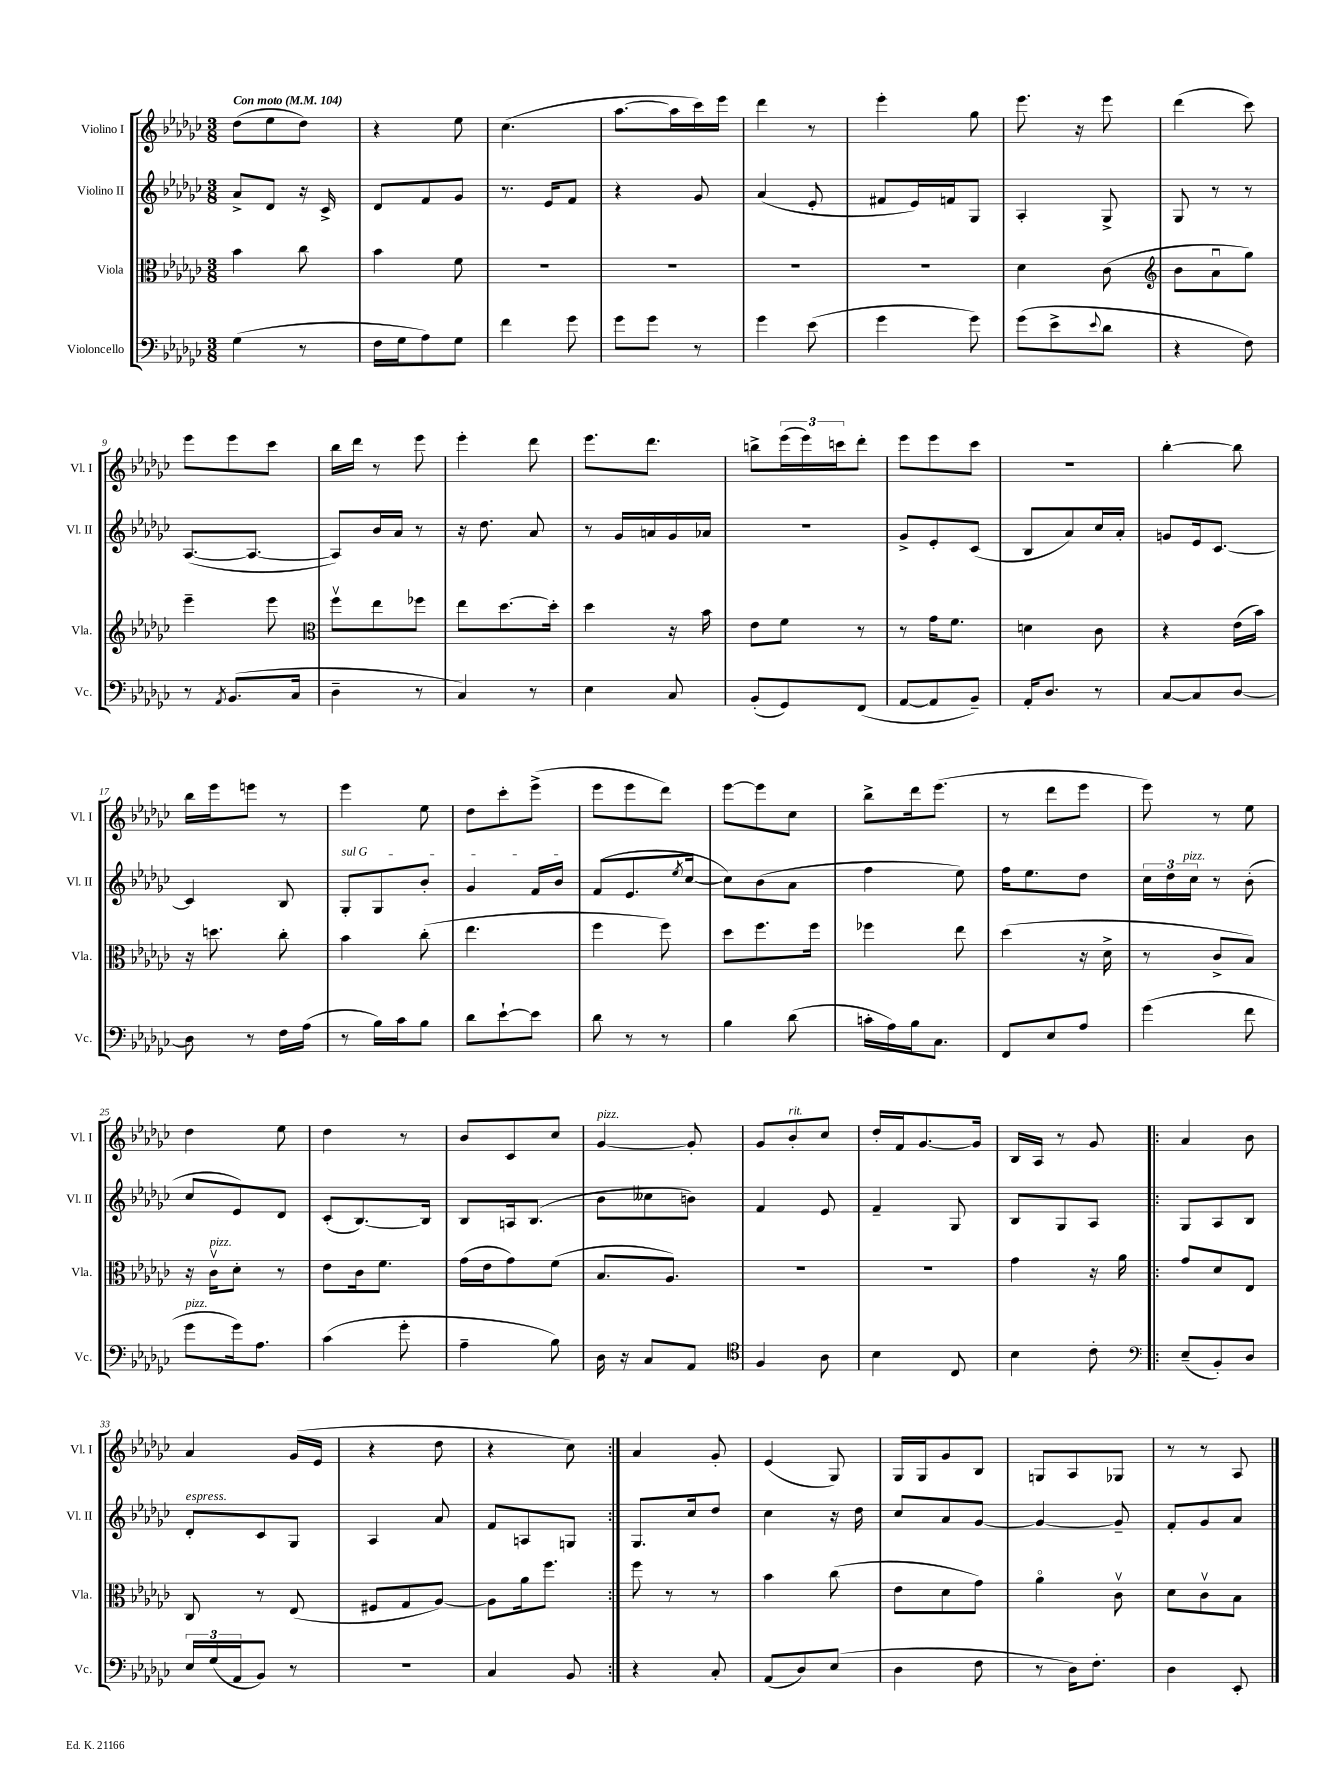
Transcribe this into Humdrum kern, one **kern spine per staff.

**kern	**kern	**kern	**kern
*staff4	*staff3	*staff2	*staff1
*clefF4	*clefC3	*clefG2	*clefG2
*k[b-e-a-d-g-c-]	*k[b-e-a-d-g-c-]	*k[b-e-a-d-g-c-]	*k[b-e-a-d-g-c-]
*M3/8	*M3/8	*M3/8	*M3/8
*MM104	*MM104	*MM104	*MM104
(4G-	4b-	8a-^	(8dd-
.	.	8d-	8ee-
8r	8cc-	16r	8dd-)
.	.	16c-^	.
=	=	=	=
16F	4b-	8d-	4r
16G-	.	.	.
8A-)	.	8f	.
8G-	8f	8g-	8ee-
=	=	=	=
4f	4.r	8.r	(4.cc-
.	.	16e-	.
8g-	.	8f	.
=	=	=	=
8g-	4.r	4r	[8.aa-
8g-	.	.	.
.	.	.	16aa-]
8r	.	8g-	16ccc-)
.	.	.	16eee-
=	=	=	=
4g-	4.r	(4a-	4ddd-
(8e-	.	8e-'	8r
=	=	=	=
4g-	4.r	8f#	4eee-'
.	.	16e-)	.
.	.	16f	.
8g-)	.	8G-	8gg-
=	=	=	=
(8g-	4d-	4A-'	8.eee-
8e-^	.	.	.
.	.	.	16r
8qqe-	.	.	.
8d-	(8c-	8G-^	8eee-
=	=	=	=
*	*clefG2	*	*
4r	8b-	8G-	(4ddd-
.	8a-u	8r	.
8F)	8gg-)	8r	8ccc-)
=	=	=	=
8r	4eee-~	([8.A-	8eee-
8qAA-	.	.	.
(8.BB-	.	.	8eee-
.	.	8.A-_	.
.	8eee-	.	8ccc-
16C-	.	.	.
=	=	=	=
*	*clefC3	*	*
4D-~	8ffv	8A-])	16bb-
.	.	.	16ddd-
.	8ee-	16b-	8r
.	.	16a-	.
8r	8ff-	8r	8eee-
=	=	=	=
4C-)	8ee-	16r	4eee-'
.	.	8.dd-	.
.	[8.dd-	.	.
8r	.	8a-	8ddd-
.	16dd-']	.	.
=	=	=	=
4E-	4dd-	8r	8.eee-
.	.	16g-	.
.	.	16a	8.ddd-
8C-	16r	16g-	.
.	16b-	16a-	.
=	=	=	=
(8BB-'	8e-	4.r	8bb^
8GG-)	8f	.	(24eee-
.	.	.	24eee-)
.	.	.	24ccc
(8FF	8r	.	8ddd-'
=	=	=	=
[8AA-	8r	8g-^	8eee-
8AA-]	16g-	8e-'	8eee-
.	8.f	.	.
8BB-~)	.	(8c-	8ccc-
=	=	=	=
16AA-'	4d	8B-	4.r
8.D-	.	.	.
.	.	8a-)	.
8r	8c-	16cc-	.
.	.	16a-'	.
=	=	=	=
[8C-	4r	8g	[4bb-'
8C-]	.	16e-	.
.	.	[8.c-	.
[8D-	(16e-	.	8bb-]
.	16b-)	.	.
=	=	=	=
8D-]	16r	4c-]	16bb-
.	8.dd	.	16eee-
8r	.	.	8eee
16F	8cc-'	8B-	8r
(16A-	.	.	.
=	=	=	=
8r	4b-	8G-'	4eee-
16B-)	.	8G-	.
16c-	.	.	.
8B-	(8cc-'	8b-'	8ee-
=	=	=	=
8d-	4.ee-	4g-	8dd-
[8e-`	.	.	8ccc-'
8e-]	.	16f	(8eee-^
.	.	16b-	.
=	=	=	=
8d-	4ff	(8f	8eee-
8r	.	8.e-	8eee-
8r	8ff)	.	8ddd-)
.	.	8qee-	.
.	.	[16cc-	.
=	=	=	=
4B-	8dd-	8cc-])	[8eee-
.	8.ff	(8b-	8eee-]
(8d-	.	8a-	8cc-
.	16ff	.	.
=	=	=	=
16c'	4ff-	4ff	8bb-^
16A-)	.	.	.
16B-	.	.	16ddd-
8.C-	.	.	(8.eee-
.	8ee-	8ee-)	.
=	=	=	=
8FF	(4dd-	16ff	8r
.	.	8.ee-	.
8E-	.	.	8ddd-
8A-	16r	8dd-	8eee-
.	16d-^	.	.
=	=	=	=
(4g-	8r	24cc-	8eee-)
.	.	24dd-	.
.	.	24cc-	.
.	8c-^	8r	8r
8f	8B-)	(8b-'	8ee-
=	=	=	=
8g-	16r	8cc-	4dd-
.	16c-v	.	.
16g-)	8d-'	8e-)	.
8.A-	.	.	.
.	8r	8d-	8ee-
=	=	=	=
(4c-	8e-	(8c-'	4dd-
.	16c-	[8.B-)	.
.	8.f	.	.
8g-'	.	.	8r
.	.	16B-]	.
=	=	=	=
4A-~	(16g-	8B-	8b-
.	16e-	.	.
.	8g-)	16A	8c-
.	.	(8.B-	.
8B-)	(8f	.	8cc-
=	=	=	=
16D-	8.B-	8b-	[4g-
16r	.	.	.
8C-	.	8cc--	.
.	8.A-)	.	.
8AA-	.	8b)	8g-']
=	=	=	=
*clefC4	*	*	*
4F	4.r	4f	8g-
.	.	.	8b-'
8A-	.	8e-	8cc-
=	=	=	=
4B-	4.r	4f~	16dd-'
.	.	.	16f
.	.	.	[8.g-
8C-	.	8G-	.
.	.	.	16g-]
=	=	=	=
4B-	4g-	8B-	16B-
.	.	.	16A-
.	.	8G-	8r
8c-'	16r	8A-	8g-
.	16a-	.	.
=!|:	=!|:	=!|:	=!|:
*clefF4	*	*	*
(8E-~	8g-	8G-	4a-
8BB-')	8d-	8A-	.
8D-	8E-	8B-	8b-
=	=	=	=
24E-	8C-	8d-'	4a-
(24G-	.	.	.
24AA-	.	.	.
8BB-)	8r	8c-	.
8r	(8E-	8G-	(16g-
.	.	.	16e-
=	=	=	=
4.r	8F#	4A-	4r
.	8G-	.	.
.	[8A-)	8a-	8dd-
=	=	=	=
4C-	8A-]	8f	4r
.	16a-	8A	.
.	8.ff	.	.
8BB-	.	8G	8cc-)
=:|!	=:|!	=:|!	=:|!
4r	8ff	8.G-	4a-
.	8r	.	.
.	.	16cc-	.
8C-'	8r	8dd-	8g-'
=	=	=	=
(8AA-	4b-	4cc-	(4e-
8D-)	.	.	.
(8E-	(8cc-	16r	8G-)
.	.	16dd-	.
=	=	=	=
4D-	8e-	8cc-	16G-
.	.	.	16G-
.	8d-	8a-	8g-
8F	8g-)	[8g-	8B-
=	=	=	=
8r	4a-o	4g-_	8G
16D-)	.	.	8A-
8.F'	.	.	.
.	8c-v	8g-~]	8G-
=	=	=	=
4D-	8d-	8f'	8r
.	8c-v	8g-	8r
8EE-'	8B-	8a-	8A-
==	==	==	==
*-	*-	*-	*-
